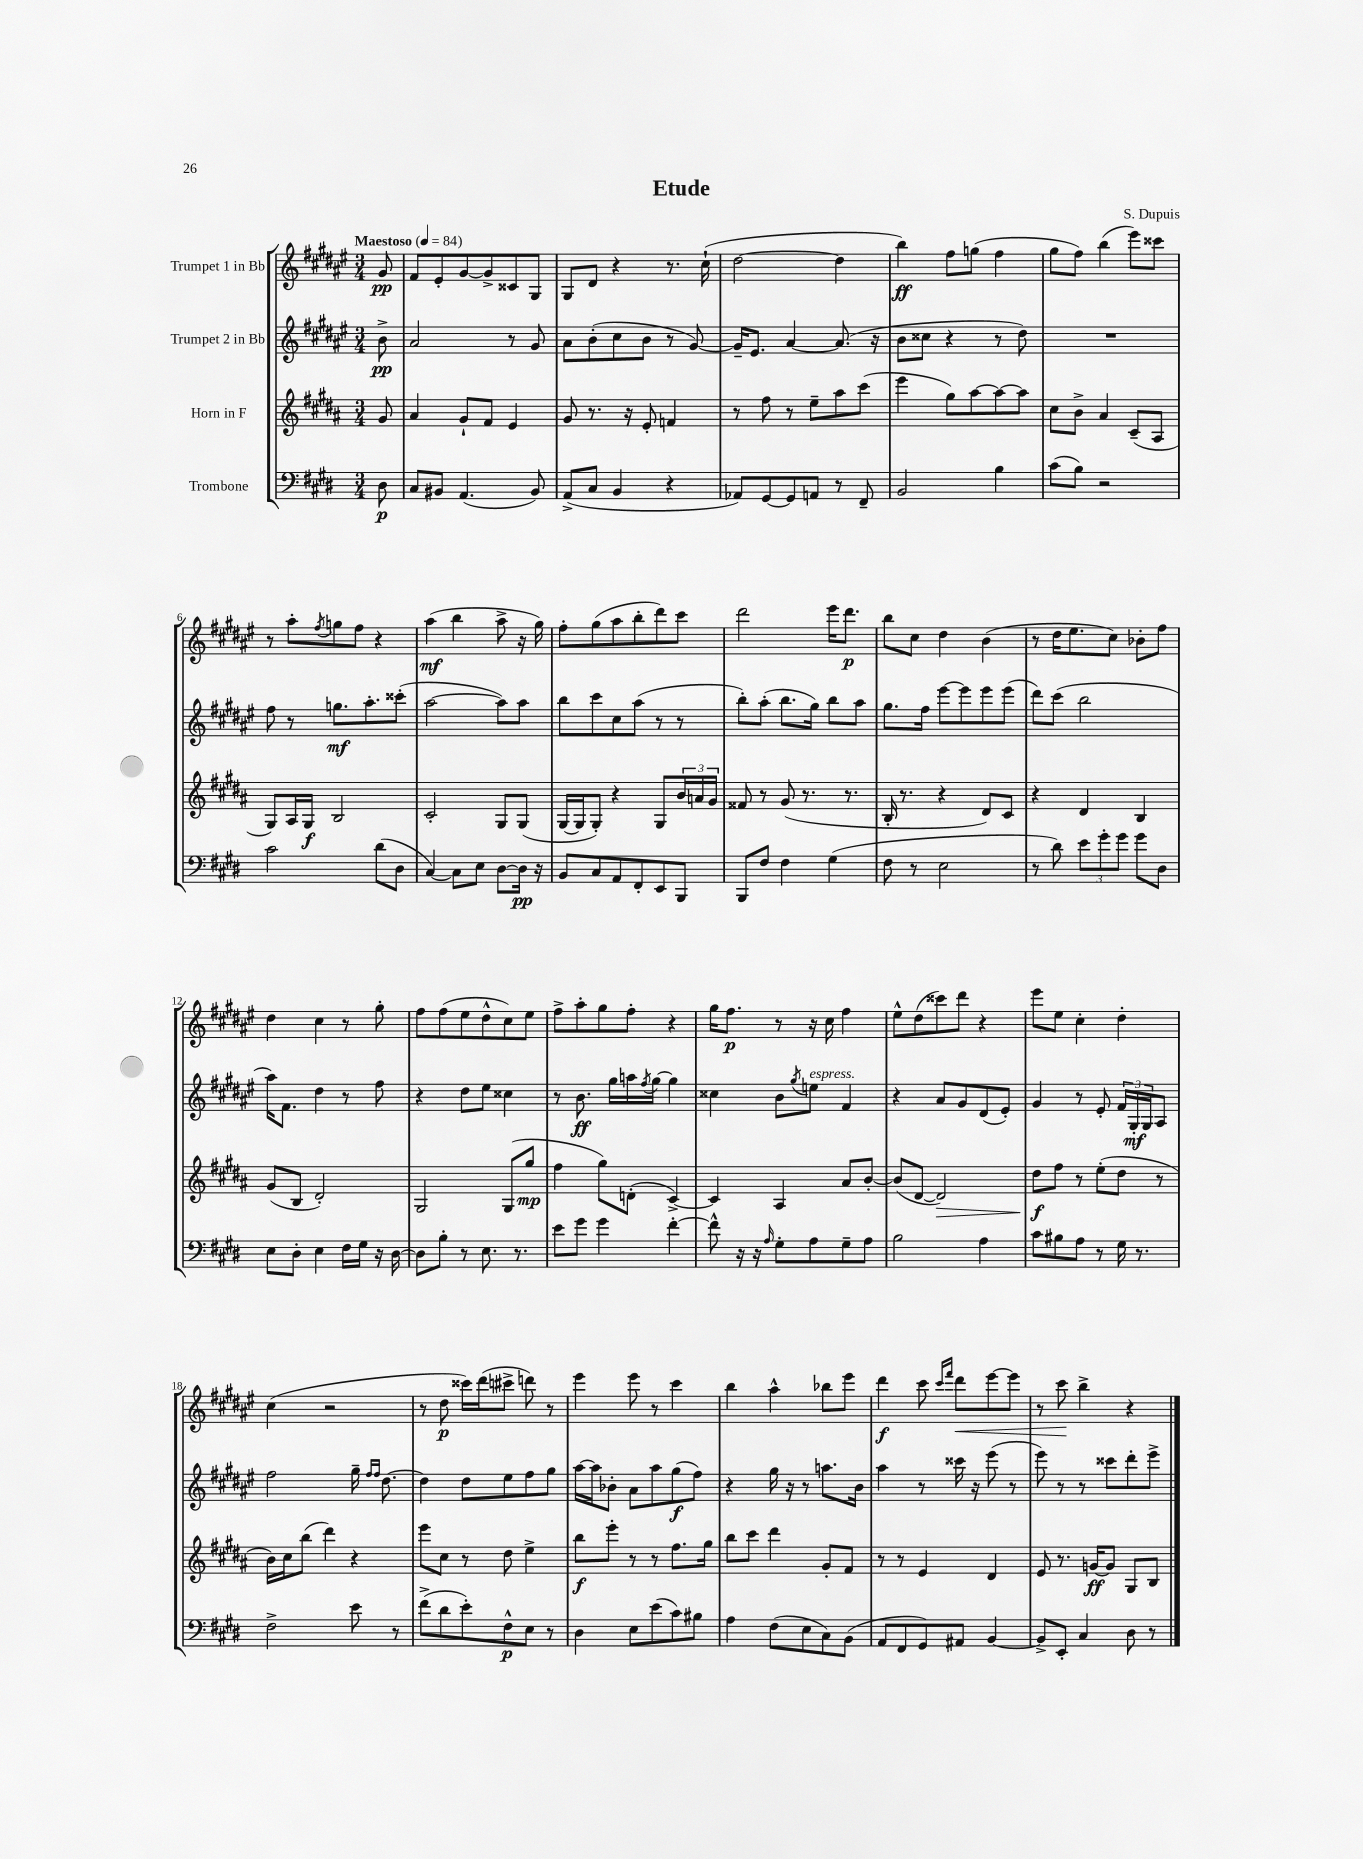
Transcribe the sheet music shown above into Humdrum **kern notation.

**kern	**kern	**kern	**kern
*staff4	*staff3	*staff2	*staff1
*clefF4	*clefG2	*clefG2	*clefG2
*k[f#c#g#d#]	*k[f#c#g#d#a#]	*k[f#c#g#d#a#e#]	*k[f#c#g#d#a#e#]
*M3/4	*M3/4	*M3/4	*M3/4
*MM84	*MM84	*MM84	*MM84
8D#\	8g#/	8b^\	8g#/
=	=	=	=
8C#/L	4a#/	2a#/	8f#/L
8BB#/J	.	.	8e#'/
(4.AA/	8g#`/L	.	[8g#/
.	8f#/J	.	8g#^/]
.	4e/	8r	8c##/
8BB#/)	.	8g#/	8G#/J
=	=	=	=
(8AA^/L	8g#/	8a#\L	8G#/L
8C#/J	8.r	(8b'\	8d#/J
4BB/	.	8cc#\	4r
.	16r	.	.
.	8e'/	8b\J	.
4r	4f/	8r	8.r
.	.	[8g#/)	.
.	.	.	(16cc#`\
=	=	=	=
8AA-/L)	8r	16g#~/]LK	[2dd#\
.	.	8.e#/J	.
[8GG#/	8ff#\	.	.
8GG#/]	8r	[4a#/	.
8AA/J	8ee~\L	.	.
8r	8aa#\	(8.a#/]	4dd#\]
8FF#~/	(8ccc#\J	.	.
.	.	16r	.
=	=	=	=
2BB/	4eee\	8b\L	4bb\)
.	.	8cc##\J	.
.	8gg#\L)	4r	8ff#\L
.	[8aa#\	.	(8gg\J
4B\	8aa#\_	8r	4ff#\
.	8aa#\]J	8dd#\)	.
=	=	=	=
(8c#\L	8cc#\L	2.r	8gg#\L
8B\J)	8b^\J	.	8ff#\J)
2r	4a#/	.	(4bb\
.	(8c#~/L	.	8eee#\L)
.	8A#/J	.	8ccc##\J
=	=	=	=
2c#\	8G#/L)	8ff#\	8r
.	16A#/L	8r	8aa#'\L
.	16G#/JJ	.	.
.	.	.	8qff#/
.	2B/	8.gg\L	8gg\
.	.	.	8ff#\J
.	.	8.aa#'\	.
(8d#\L	.	.	4r
8D#\J	.	(8ccc##'\J	.
=	=	=	=
[4C#/)	2c#'/	[2aa#\	(4aa#\
8C#\]L	.	.	4bb\
8E\J	.	.	.
[8D#\L	8G#/L	8aa#\]L)	8aa#^\
16D#\]Jk	(8G#/J	8aa#\J	16r
16r	.	.	16gg#\)
=	=	=	=
8BB/L	[16G#/LL	8bb\L	8ff#'\L
.	16G#/]J	.	.
8C#/	8G#'/J)	8ccc#\	(8gg#\
8AA/	4r	8cc#\	8aa#\
8FF#'/	.	(8aa#\J	8bb'\
8EE/	8G#/L	8r	8ddd#\)
8BBB/J	24b/L	8r	8ccc#\J
.	24a/	.	.
.	24g#/JJ	.	.
=	=	=	=
8BBB/L	8f##/	8bb'\L)	2ddd#\
8F#/J	8r	(8aa#'\J	.
4F#\	(8g#/	8.bb\L	.
.	8.r	.	.
.	.	16gg#\Jk)	.
(4G#\	.	8bb\L	16eee#\LK
.	8.r	.	8.ddd#\J
.	.	8aa#\J	.
=	=	=	=
8F#\	16B'/	8.gg#\L	8bb\L
.	8.r	.	.
8r	.	.	8cc#\J
.	.	16ff#\Jk	.
2E\	4r	[8eee#\L	4dd#\
.	.	8eee#\]	.
.	8d#/L)	8eee#\	(4b\
.	8c#/J	(8eee#\J	.
=	=	=	=
8r	4r	8ddd#\L)	8r
8d#\)	.	(8ccc#\J	16dd#\LK
.	.	.	8.ee#\
12e\L	4d#/	2bb\	.
12g#'\	.	.	.
.	.	.	8cc#\J)
12g#\J	.	.	.
8g#\L	4B/	.	8b-'\L
8D#\J	.	.	8ff#\J
=	=	=	=
8E\L	(8g#/L	16aa#\LK)	4dd#\
.	.	8.f#\J	.
8D#'\J	8B/J	.	.
4E\	2d#'/)	4dd#\	4cc#\
16F#\LL	.	8r	8r
16G#\JJ	.	.	.
16r	.	8ff#\	8gg#'\
[16D#\	.	.	.
=	=	=	=
8D#\]L	2G#/	4r	8ff#\L
8B'\J	.	.	(8ff#\
8r	.	8dd#\L	8ee#\
8.E\	.	8ee#\J	8dd#^^\
.	(8G#/L	4cc##\	8cc#\)
8.r	.	.	.
.	8gg#/J	.	8ee#\J
=	=	=	=
8e\L	4ff#\	8r	8ff#^\L
8g#\J	.	8.b\	8aa#'\
4g#\	8gg#\L)	.	8gg#\
.	.	16gg#\LL	.
.	(8d'\J	16aa\	8ff#'\J
.	.	8qff#/	.
.	.	[16gg#\JJ	.
[4f#'\	[4c#^/)	4gg#\]	4r
=	=	=	=
8f#^^\]	4c#/]	4cc##\	16gg#\LK
.	.	.	8.ff#\J
16r	.	.	.
16r	.	.	.
16qqA/	.	.	.
8G#'\L	4A#/	8b\L	8r
.	.	8qgg#/	.
8A\	.	8ee\J	16r
.	.	.	16cc#\
8G#~\	8a#/L	4f#/	4ff#\
8A\J	[8b'/J	.	.
=	=	=	=
2B\	(8b/]L	4r	8ee#^^\L
.	[8d#/J	.	(8dd#\
.	2d#/])	8a#/L	8ccc##\)
.	.	8g#/	8ddd#\J
4A\	.	(8d#/	4r
.	.	8e#'/J)	.
=	=	=	=
8c#\L	8dd#\L	4g#/	8eee#\L
8B#\	8ff#\J	.	8ee#\J
8A\J	8r	8r	4cc#'\
8r	(8ee'\L	8e#'/	.
16G#\	8dd#\J	24f#/LL	4dd#'\
.	.	24G#'/	.
8.r	.	.	.
.	.	24G#/J	.
.	8r	8A#/J	.
=	=	=	=
2F#^\	16b\LL)	2ff#\	(4cc#\
.	16cc#\J	.	.
.	(8bb\J	.	.
.	4ddd#\)	.	2r
8e\	4r	16gg#~\	.
.	.	16qqff#/LL	.
.	.	16qqff#/JJ	.
.	.	[8.dd#\	.
8r	.	.	.
=	=	=	=
(8f#^\L	8eee\L	4dd#\]	8r
8d#\	8cc#\J	.	8dd#\
8e'\)	8r	8dd#\L	16ccc##\LL)
.	.	.	(16ddd#\J
8F#^^\	8dd#\	8ee#\	8ccc#^\J
8E\J	4ee^\	8ff#\	8ddd\)
8r	.	8gg#\J	8r
=	=	=	=
4D#\	8bb\L	[16aa#\LL	4eee#\
.	.	16aa#\]J	.
.	8eee'\J	8b-'\J	.
8E\L	8r	8a#\L	8eee#\
(8e\	8r	8aa#\	8r
8c#\)	8.ff#\L	(8gg#\	4ccc#\
8B#\J	.	8ff#\J)	.
.	16gg#\Jk	.	.
=	=	=	=
4A\	8bb\L	4r	4bb\
.	8ccc#\J	.	.
(8F#\L	4ddd#\	16gg#\	4aa#^^\
.	.	16r	.
8E\	.	8r	.
8C#\)	8g#'/L	8.aa\L	8bb-\L
(8BB\J	8f#/J	.	8eee#\J
.	.	16b\Jk	.
=	=	=	=
8AA/L	8r	4aa#\	4ddd#\
8FF#/	8r	.	.
8GG#/)	4e/	8r	8ccc#\
.	.	.	16qqccc#/LL
.	.	.	16qqfff#/JJ
8AA#/J	.	16ccc##\	8ddd#\L
.	.	16r	.
[4BB/	4d#/	(8eee#\	[8eee#\
.	.	8r	8eee#\]J
=	=	=	=
8BB^/]L	8e/	8eee#\)	8r
8EE'/J	8.r	8r	8ccc#\
4C#/	.	8r	4bb^\
.	[16g/LK	.	.
.	8g/]J	8ccc##\L	.
8D#\	8G#/L	8ddd#'\	4r
8r	8B/J	8eee#^\J	.
==	==	==	==
*-	*-	*-	*-
